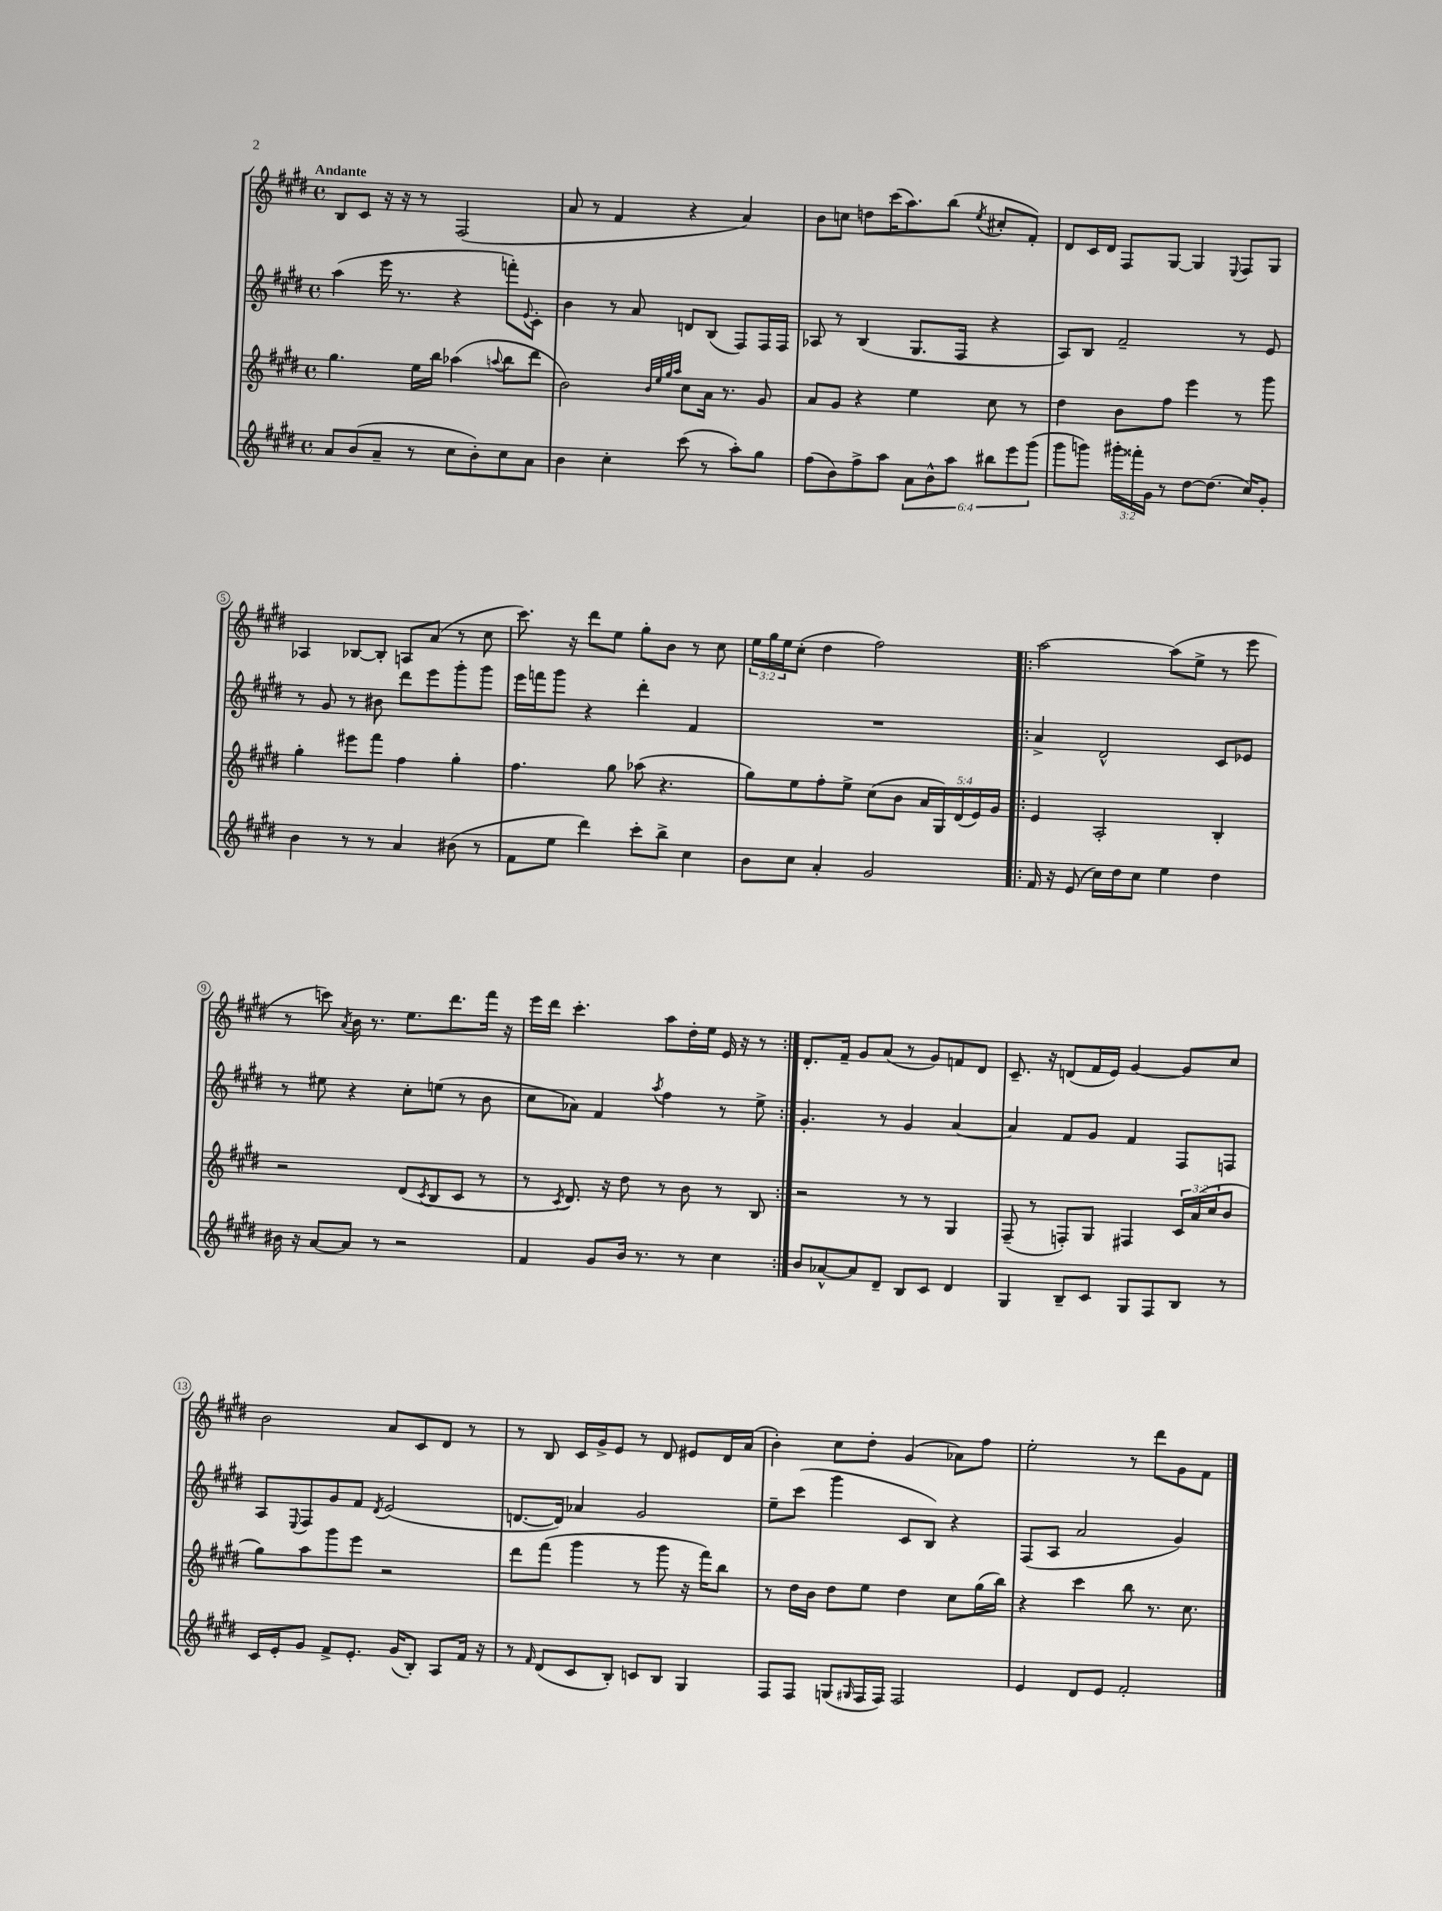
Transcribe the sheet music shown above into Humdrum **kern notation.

**kern	**kern	**kern	**kern
*part4	*part3	*part2	*part1
*staff4	*staff3	*staff2	*staff1
*clefG2	*clefG2	*clefG2	*clefG2
*k[f#c#g#d#]	*k[f#c#g#d#]	*k[f#c#g#d#]	*k[f#c#g#d#]
*M4/4	*M4/4	*M4/4	*M4/4
*met(c)	*met(c)	*met(c)	*met(c)
=1	=1	=1	=1
!	!	!	!LO:TX:a:B:t=Andante
8a/L	4.gg#\	(4aa\	8B/L
(8b/	.	.	8c#/J
8a~/J	.	16eee\	16r
.	.	8.r	16r
8r	16ee\LL	.	8r
.	16bb\JJ	.	.
8cc#\L	(4aa-X\	4r	(2F#/
8b'\)	.	.	.
.	8qqaan/	.	.
8cc#\	8bb\L	8fffn'\L)	.
.	.	8qqe/	.
8a\J	8ddd#\J	8c#'\J	.
=2	=2	=2	=2
4b\	2b\)	4b\	8a/
.	.	.	8r
4cc#'\	.	8r	4f#/
.	.	8a/	.
.	32qqb/LLL	.	.
.	32qqee/	.	.
.	32qqgg#/	.	.
.	32qqaa/JJJ	.	.
(8ccc#\	8cc#\L	8dn/L	4r
8r	16a\Jk	(8B/J	.
.	8.r	.	.
8aa'\L)	.	8F#/L)	4a/)
8gg#\J	8g#/	16F#/L	.
.	.	16F#/JJ	.
=3	=3	=3	=3
(8ff#\L	8a/L	8A-X/	8b\L
8b\)	8g#/J	8r	8ccn\J
8ff#^\	4r	(4B/	8ddn\L
8aa\J	.	.	(16ccc#\K
.	.	.	8.aa\)
12a\L	4ee\	8.G#/L	.
12b^^\	.	.	.
.	.	.	(8bb\J
12aa\J	.	.	.
.	.	16F#/Jk	.
.	.	.	8qee/
12bb#X\L	8cc#\	4r	8cc#X'/L
12eee\	.	.	.
.	8r	.	8f#'/J)
(12ggg#\J	.	.	.
=4	=4	=4	=4
8ggg#\L	4dd#\	8A/L)	8d#/L
8gggn\J)	.	8B/J	16c#/L
.	.	.	16d#/JJ
24ggg#X'\LL	8b\L	2f#~/	8F#/L
24fff##X'\	.	.	.
24g#\JJ	.	.	.
8r	8ff#\J	.	[8G#/J
[8dd#\L	4eee\	.	4G#/]
(8.dd#\J]	.	.	.
.	.	.	8qqE/
.	8r	8r	8F#/L
16cc#/KL)	.	.	.
8g#'/J	8ggg#\	8e/	8G#/J
!!LO:LB:g=z
=5	=5	=5	=5
4b\	4gg#'\	8r	4A-X/
.	.	8g#/	.
8r	8eee#X\L	8r	[8B-X/L
8r	8fff#\J	8b#X\	8B-'/J]
4a/	4ff#\	8ddd#\L	8An/L
.	.	8eee\	(8a/J
(8b#X\	4gg#'\	8ggg#'\	8r
8r	.	8ggg#\J	8cc#\
=6	=6	=6	=6
8f#\L	4.ff#\	16eee\LL	8.ccc#\)
.	.	16fffn\J	.
8ee\J	.	8ggg#\J	.
.	.	.	16r
4ddd#\)	.	4r	8ddd#\L
.	8gg#\	.	8ee\J
8ccc#'\L	(8aa-X\	4ddd#'\	8gg#'\L
8bb^\J	4.r	.	8b\J
4cc#\	.	4f#/	8r
.	.	.	8cc#\
=7	=7	=7	=7
8b\L	8gg#\L)	1r	24ee\LL
.	.	.	24gg#\
.	.	.	24ee\J
8cc#\J	8ee\	.	(8cc#'\J
4a'/	8ff#'\	.	4dd#\
.	8ee^\J	.	.
2g#/	(8cc#\L	.	2ff#\)
.	8b\J	.	.
.	20a/LL	.	.
.	20G#/)	.	.
.	(20d#/	.	.
.	20e/)	.	.
.	20g#/JJ	.	.
=8!|:	=8!|:	=8!|:	=8!|:
16f#/	4e/	4a^/	[2aa\
16r	.	.	.
(8e/	.	.	.
16cc#\LL)	2A'/	2d#^^/	.
16dd#\J	.	.	.
8cc#\J	.	.	.
4ee\	.	.	(8aa\L]
.	.	.	8ee^\J
4dd#\	4B'/	8c#/L	8r
.	.	8e-X/J	8eee\
!!LO:LB:g=z
=9	=9	=9	=9
16b#X\	2r	8r	8r
16r	.	.	.
[8a/L	.	8ee#X\	8cccn\)
.	.	.	8qa/
8a/J]	.	4r	16b\
.	.	.	8.r
8r	.	.	.
2r	(8d#/L	8cc#'\L	8.ee\L
.	8qc#/	.	.
.	8B/	(8een\J	.
.	.	.	8.ddd#\
.	8c#/J	8r	.
.	8r	8b\	16fff#\Jk
.	.	.	16r
=10	=10	=10	=10
4f#/	8r	8cc#\L	16eee\LL
.	.	.	16ddd#\JJ
.	8qc#/	.	.
.	8.d#/)	8a-X\J)	4.ccc#'\
8g#/L	.	4f#/	.
.	16r	.	.
16b/Jk	8dd#\	.	.
8.r	.	.	.
.	.	8qaa/	.
.	8r	4ff#\	8aa\L
8r	8b\	.	16dd#'\L
.	.	.	16ee\JJ
4cc#\	8r	8r	16e/
.	.	.	16r
.	8B/	8ee^\	8r
=11:|!	=11:|!	=11:|!	=11:|!
8b/L	2r	4.g#'/	8.d#'/L
[8a-X^^/	.	.	.
.	.	.	16f#~/Jk
8a-/]	.	.	8g#/L
8d#~/J	.	8r	(8a/J
8B/L	8r	4g#/	8r
8c#/J	8r	.	8g#/L)
4d#/	4G#/	[4a/	8fn/
.	.	.	8d#/J
=12	=12	=12	=12
4G#/	(8F#~/	4a/]	8.c#~/
.	8r	.	.
.	.	.	16r
8B~/L	8Fn'/L)	8f#/L	(8dn/L
8c#/J	8G#/J	8g#/J	16f#/L
.	.	.	16e/JJ)
8G#/L	4F#X/	4f#/	[4g#/
8F#/	.	.	.
8B/J	24c#/LL	8F#/L	8g#/L]
.	(24a/	.	.
.	24cc#/J	.	.
8r	8b/J	8Fn/J	8cc#/J
!!LO:LB:g=z
=13	=13	=13	=13
16c#/LL	8gg#\L)	8A/L	2b\
16e'/J	.	.	.
.	.	8qqE/	.
8g#/J	8aa\	8F#/	.
8f#^/L	8ggg#\	8g#/	.
8.e'/J	8eee\J	8f#/J	.
.	.	8qd#/	.
.	2r	(2e/	8a/L
(16g#/KL	.	.	.
8B'/J)	.	.	8c#/
8A/L	.	.	8d#/J
16f#/Jk	.	.	8r
16r	.	.	.
=14	=14	=14	=14
8r	8ddd#\L	[8.dn/L	8r
16qqf#/	.	.	.
(8d#/L	(8fff#\J	.	8B/
.	.	16d/Jk])	.
8c#/	4ggg#\	4a-X/	16c#/LL
.	.	.	16g#^/J
8B'/J)	.	.	8e/J
8cn/L	8r	2g#/	8r
8B/J	8ggg#\	.	8d#/
4G#/	16r	.	8e#X/L
.	16fff#\KL)	.	.
.	8bb\J	.	16d#/L
.	.	.	(16a/JJ
=15	=15	=15	=15
8F#/L	8r	8ee~\L	4b'\)
8F#/J	16dd#\LL	(8ccc#\J	.
.	16b\JJ	.	.
(8Gn/L	8dd#\L	4ggg#\	8cc#\L
16qqG#X/	.	.	.
16F#/L	8ee\J	.	8dd#'\J
16F#/JJ)	.	.	.
2F#/	4dd#\	8c#/L	(4g#/
.	.	8B/J)	.
.	8cc#\L	4r	8a-X\L)
.	(16gg#\L	.	8ff#\J
.	16bb\JJ)	.	.
=16	=16	=16	=16
4e/	4r	(8F#/L	2ee'\
.	.	8A/J	.
8d#/L	4ccc#\	2a/	.
8e/J	.	.	.
2f#'/	8bb\	.	8r
.	8.r	.	8ddd#\L
.	.	4g#/)	8g#\
.	8.cc#\	.	.
.	.	.	8f#\J
==	==	==	==
*-	*-	*-	*-
